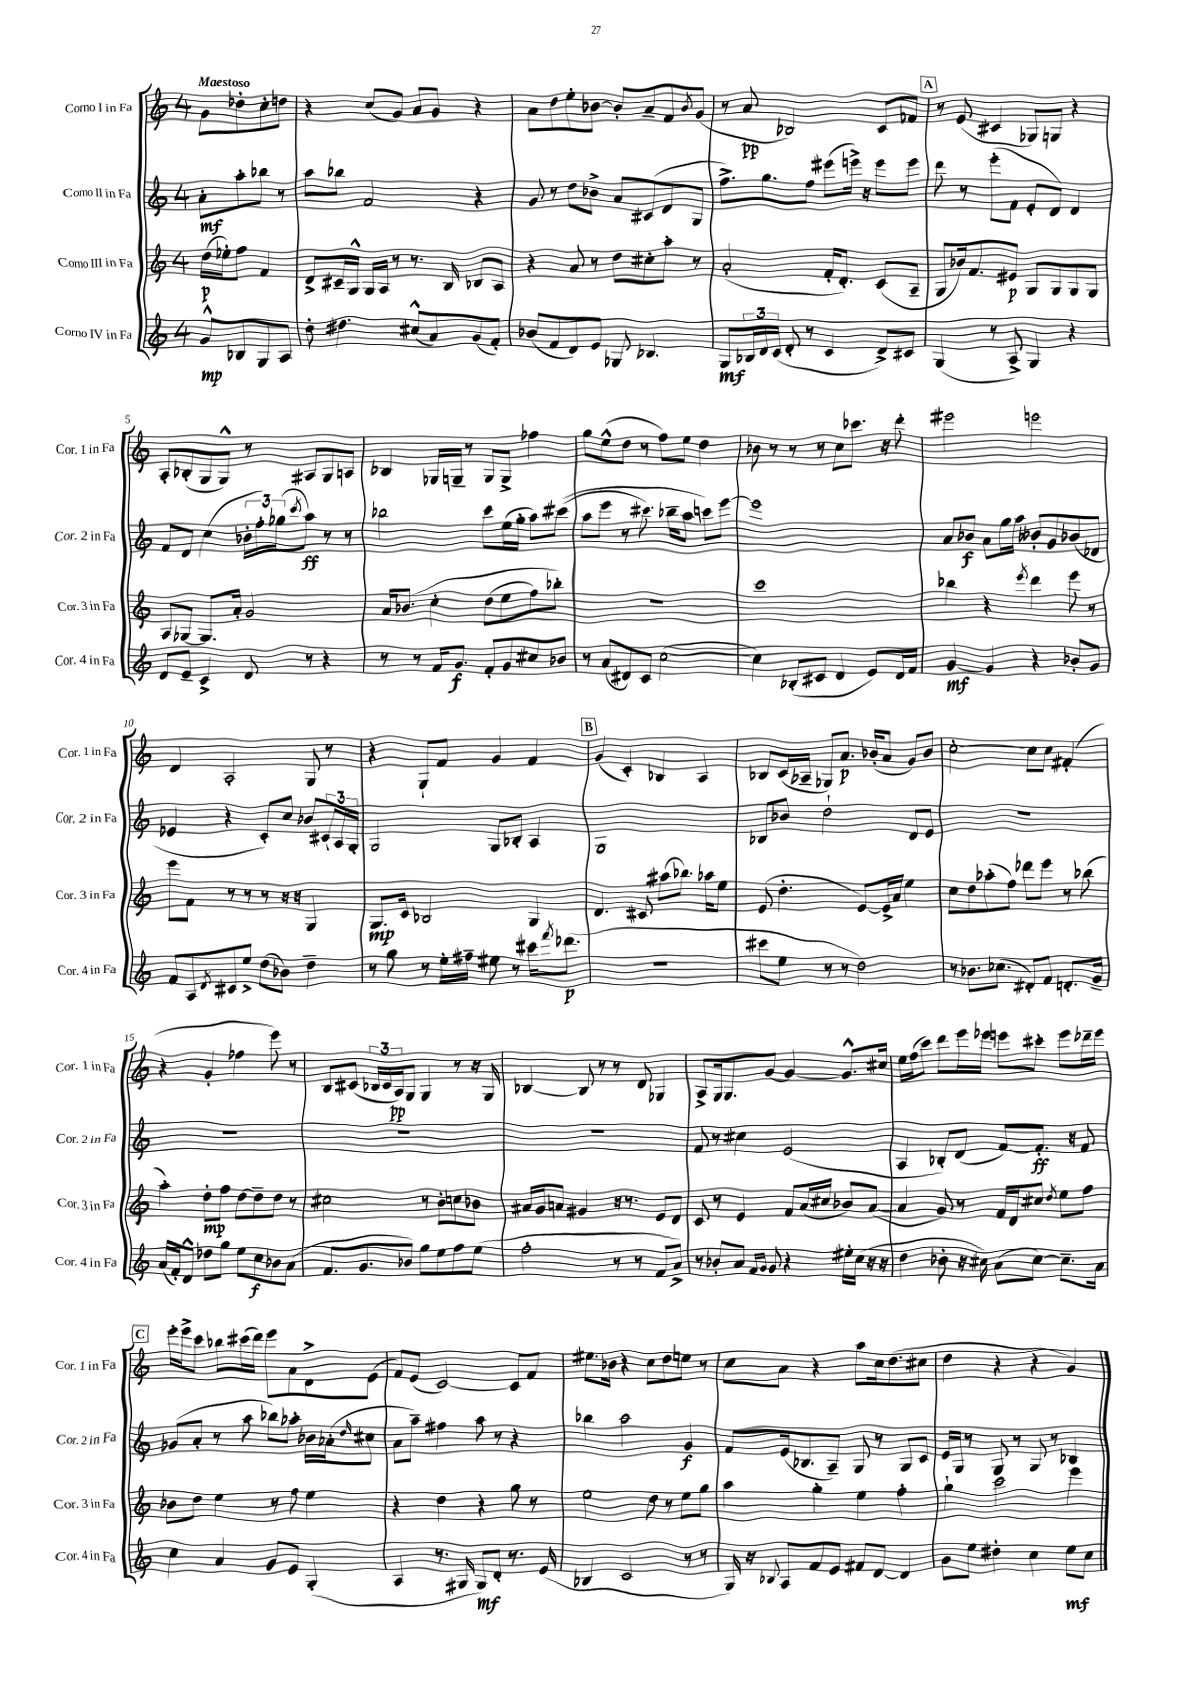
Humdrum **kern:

**kern	**kern	**kern	**kern
*staff4	*staff3	*staff2	*staff1
*clefG2	*clefG2	*clefG2	*clefG2
*k[]	*k[]	*k[]	*k[]
*M4/4	*M4/4	*M4/4	*M4/4
8g^^	(16dd	8a'	8g
.	16ee-')	.	.
8B-	8ff	8aa'	8dd-'
8G	4f	8bb-	8cc'
8A	.	8r	8dd
=	=	=	=
8dd'	8d^	8aa	4r
4.dd#	16c#~	8bb-	.
.	16G^^	.	.
.	16G	2f	(8cc
.	16A	.	.
.	8r	.	8g)
(8cc#^^	8.r	.	8a
8a)	.	.	8g
.	16B	.	.
(8g	8B-	4r	4r
8f')	8A	.	.
=	=	=	=
(8b-	4r	8g	8a
8f	.	8r	8dd
8d)	8a	8dd	8ee'
8e	8r	8b-^	[8b-
8G-	8dd	8a	8b-']
4.B-	8cc#'	(8c#	8a~
.	8aa'	8d	8f
.	.	.	8qb-
.	8r	8G	(8g
=	=	=	=
8G	(2a'	8.ff^)	8r
24B-	.	.	8a
24d	.	.	.
.	.	8.gg	.
(24c	.	.	.
8d'	.	.	2B-)
8r	.	8ff	.
4c	16f'	(8eee#	.
.	8.d')	.	.
.	.	16eee^)	.
.	.	16r	.
8d^)	(8c	8eee	8c
8c#	8A~	8eee	8f-
=	=	=	=
(4G	8G	8ddd	8r
.	16b-)	8r	(8e
.	8.f	.	.
8r	.	(8eee'	4c#
8A^)	8e#	8f	.
4G	8G	8e'	8G-)
.	8G	8d)	8G
4r	8G	4d	4r
.	8G	.	.
=	=	=	=
8d	8A	8f	8A'
8e~	[8G-	8d	(8B-'
4c^	8.G-]	(4cc	8G
.	.	.	8G^^)
.	16a'	.	.
8d	2g	24b-'	8r
.	.	24ff')	.
.	.	(24gg-	.
.	.	8qccc	.
8r	.	8aa)	8A#
4r	.	8r	8G
.	.	8r	8A
=	=	=	=
8r	16a	2bb-	4B-
.	&(8.b-	.	.
8r	.	.	.
16f	4cc'	.	16G-
8.g	.	.	16G~
.	.	.	8r
8f'	(8dd	8ccc	8G
8g	8ee	(16ee	8G^
.	.	16gg'	.
8cc#	8ff)	8aa)	4ff-
8b-	8bb-'&)	&((8ccc#	.
=	=	=	=
8r	1r	8aa	8gg
(8a	.	8eee	(8ee^^
8d#)	.	8r	8dd
8c	.	8.ccc#)	8r
([2cc	.	.	8ff)
.	.	16bb-~	.
.	.	8aa	8ee
.	.	8ccc&)	4dd
.	.	[8eee	.
=	=	=	=
4cc])	1ccc	1eee]	8b-
.	.	.	8r
(8B-'	.	.	8r
8c#	.	.	8r
4d	.	.	8cc
.	.	.	8.ccc-
8e)	.	.	.
.	.	.	16r
16d	.	.	8ddd'
16f	.	.	.
=	=	=	=
[4g	4bb-	8a	2eee#
.	.	8b-	.
4g]	4r	8a	.
.	.	16gg	.
.	.	16aa	.
.	8qeee	.	.
4r	4ddd	8b--'	2eee
.	.	8g	.
8b-'	8eee	(8b-	.
8g	8r	8d-	.
=	=	=	=
8f	8eee	4e-	4d
8A	8f	.	.
8qd	.	.	.
8c#	8r	4r	2A'
8ee^	8r	.	.
(8dd	8r	8c')	.
8b-)	16r	8cc	.
.	16r	.	.
4dd~	4G	8b-	8G
.	.	24c#`	8r
.	.	24A	.
.	.	24G'	.
=	=	=	=
8r	8.G	2G	4r
8gg	.	.	.
.	16c	.	.
8r	2B-	.	8G`
16ee'	.	.	8f
16ff#~	.	.	.
8ee#	.	8G	4g
8r	.	8B-'	.
16ccc#	4G	4A	4f
8qfff	.	.	.
(8.ddd-	.	.	.
=	=	=	=
1r	4.d	1G	(4g
.	.	.	4c')
.	8c#	.	.
.	(8aa#	.	4B-
.	8.bb-)	.	.
.	.	.	4A
.	16aa-	.	.
.	8ee	.	.
=	=	=	=
8ccc#	(8e	8B-	8B-
8ee	4.dd'	8b-	(16c
.	.	.	16A-~
8r	.	2dd`	8G-)
8r	.	.	8.a
2dd)	[8e)	.	.
.	.	.	(16b-'
.	16e^]	.	8a
.	16a	.	.
.	4ee	8d	8g)
.	.	8e	8b-
=	=	=	=
8r	8cc	1r	[2cc'
8.b-	8dd	.	.
.	(8aa-'	.	.
(8.cc-	.	.	.
.	8ff)	.	.
8d#')	8ddd-	.	8cc]
8f	8eee	.	8cc
8.d'	8r	.	(4f#'
.	(8bb-	.	.
16g~	.	.	.
=	=	=	=
(16a	4aa')	1r	4r
16f')	.	.	.
8d^^	.	.	.
8dd-	8dd'	.	4g'
8gg	8ff	.	.
8ee	[8dd	.	4ff-
8cc	8dd~]	.	.
8b-	8dd	.	8eee)
(8a	8r	.	8r
=	=	=	=
8.f	2cc#	1r	8B
.	.	.	(8c#
8.g	.	.	.
.	.	.	24B-
.	.	.	24c#
.	.	.	24A)
8b-)	.	.	8G
8gg	8r	.	4G
8ee	8b'	.	.
8ff	8cc	.	8r
(8ee	8b-	.	16r
.	.	.	16G
=	=	=	=
2ff'	16a#	1r	[4B-
.	16g	.	.
.	8a	.	.
.	4g#	.	8B-]
.	.	.	8r
8r	16r	.	8r
.	8.r	.	.
8r	.	.	8d
8f	8e	.	4G-
8a^)	8d	.	.
=	=	=	=
8r	8c	8f	8A^
8b-'	8r	8r	16G
.	.	.	8.G
8a	4e	4cc#	.
16qqf	.	.	.
16qqg	.	.	.
8g	.	.	[8g
4r	8f	(2e	4g_
.	(16a	.	.
.	16cc#	.	.
16ee#'	8b-)	.	8.g^^]
(16cc	.	.	.
16r	([8a	.	.
16r	.	.	16cc#
=	=	=	=
4dd	4a]	4A	16ee
.	.	.	(16ff
.	.	.	8ccc)
8b-'	8g)	8B-')	8ddd
16r	8r	(8d	16eee
16cc#)	.	.	16eee-
(8a	16f	[8f)	8eee
.	16d	.	.
[8cc#)	8cc#	8.f']	8ccc#'
.	8qdd	.	.
8.cc#~]	8ee	.	8eee
.	.	16r	.
.	8ff	8f	16ddd-~
16a	.	.	16eee
=	=	=	=
4cc	8b-	(8g-	16eee'
.	.	.	16eee^
.	8dd	8a'	8ccc
4a	4ee	8r	8bb-
.	.	8aa	(16ccc#
.	.	.	16ddd)
8g	8r	8bb-)	8eee
8e	8ff	8aa-'	8a
(4G'	4ee	16b-	8d^
.	.	(16a-'	.
.	.	16qqdd	.
.	.	8cc#	(8e
=	=	=	=
4A	4r	8a	8f)
.	.	8aa~)	(8e
8.r	4dd	4ff#	[2c)
16G#	.	.	.
8G#)	4r	8aa	.
8d'	.	8r	.
8.r	8gg	4r	8c]
.	8r	.	8f
(16e	.	.	.
=	=	=	=
4B-	2ee	4bb-	8.ee#
.	.	.	16b-
2c	.	2aa	4r
.	8dd	.	8cc
.	8r	.	8dd
8r	8ee	4g	8ee
8r	8gg	.	8r
=	=	=	=
16G)	4aa	8f	8cc
16r	.	.	.
8qqB-	.	.	.
8A	.	(16e	8a
.	.	8.B-	.
8f	4gg'	.	4r
8e	.	8A~)	.
8f#	4ee	8G	8aa
[8d	.	8r	16cc
.	.	.	(8.dd
4d]	4ff'	8G	.
.	.	8c	8cc#
=	=	=	=
8g	4gg`	16e	4dd
.	.	16G	.
8ee	.	8r	.
4dd#'	2ccc	8G	4r
.	.	8r	.
4cc	.	8G	4r
.	.	8r	.
8ee	4eee	4B-	4g)
8cc	.	.	.
==	==	==	==
*-	*-	*-	*-
